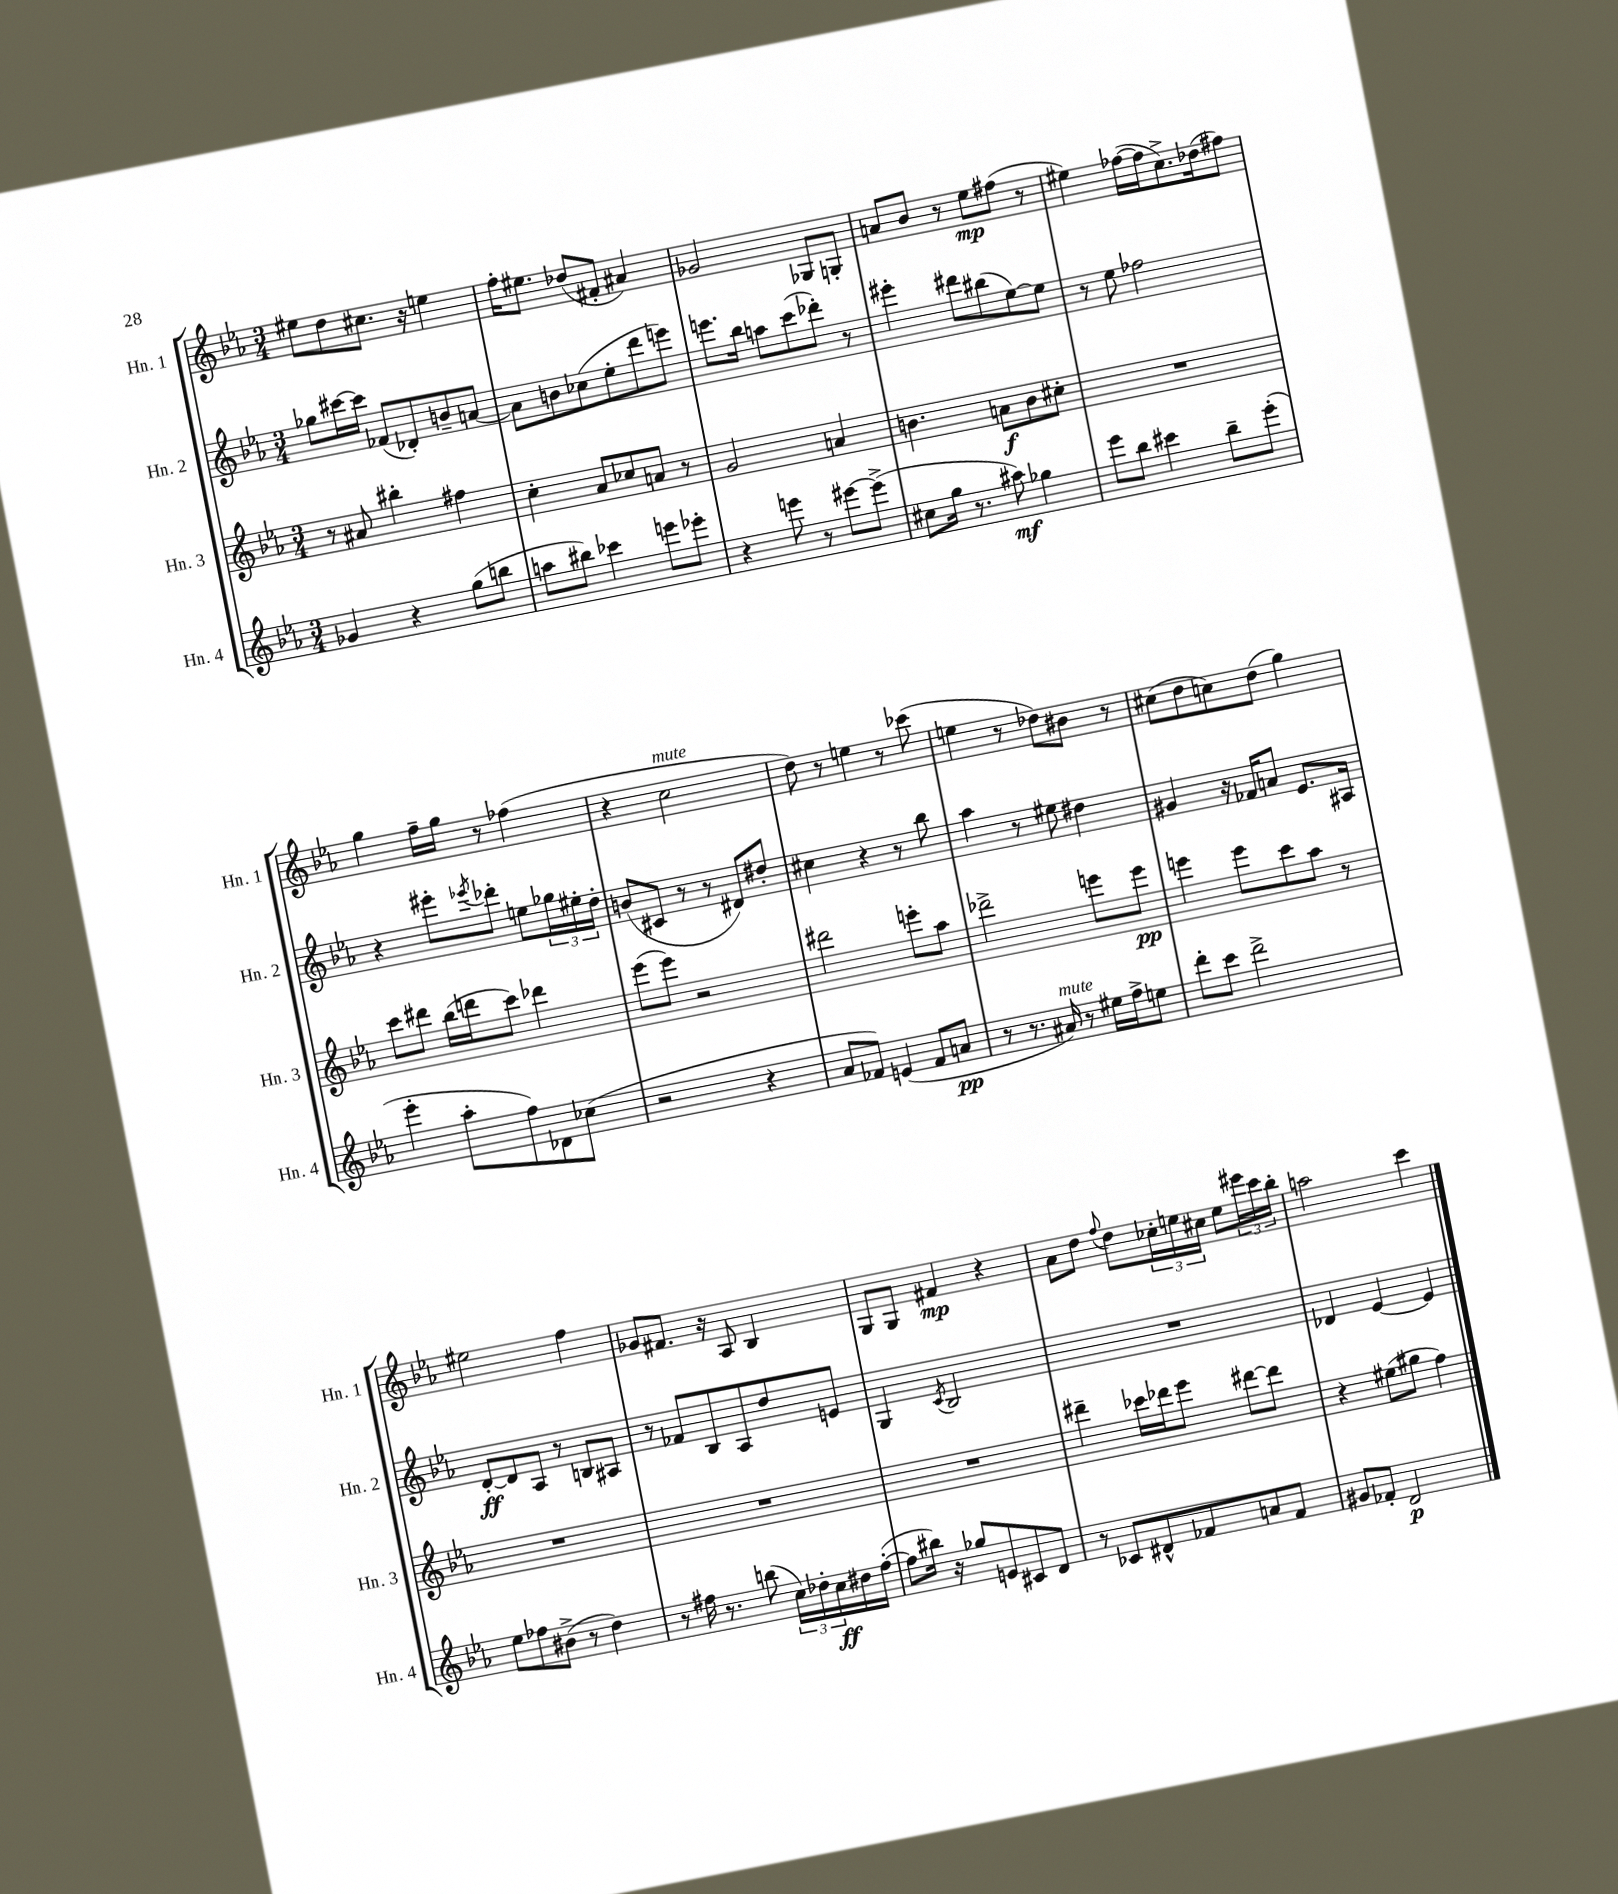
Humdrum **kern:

**kern	**dynam	**kern	**dynam	**kern	**dynam	**kern	**dynam
*part4	*part4	*part3	*part3	*part2	*part2	*part1	*part1
*staff4	*staff4	*staff3	*staff3	*staff2	*staff2	*staff1	*staff1
*I"Hn. 4	*	*I"Hn. 3	*	*I"Hn. 2	*	*I"Hn. 1	*
*I'Hn. 4	*	*I'Hn. 3	*	*I'Hn. 2	*	*I'Hn. 1	*
*clefG2	*	*clefG2	*	*clefG2	*	*clefG2	*
*k[b-e-a-]	*	*k[b-e-a-]	*	*k[b-e-a-]	*	*k[b-e-a-]	*
*M3/4	*	*M3/4	*	*M3/4	*	*M3/4	*
=2	=2	=2	=2	=2	=2	=2	=2
4g-X/	.	8r	.	8gg-X\L	.	8ee#X\L	.
.	.	8a#X/	.	[16ccc#X\L	.	8dd\	.
.	.	.	.	16ccc#\JJ]	.	.	.
4r	.	4bb#X'\	.	(8f-X/L	.	8.cc#X\J	.
.	.	.	.	8d-X'/)	.	.	.
.	.	.	.	.	.	16r	.
(8gg\L	.	4ff#X\	.	8bn~/	.	4een\	.
8bbn\J	.	.	.	[8an/J	.	.	.
=3	=3	=3	=3	=3	=3	=3	=3
8aan\L	.	4cc'\	.	8a\L]	.	16ff'\KL	.
.	.	.	.	.	.	8.ee#X\J	.
8bb#X\J)	.	.	.	8bn\	.	.	.
4ccc-X\	.	8a-/L	.	(8cc-X\	.	(8dd-X/L	.
.	.	8cc-X/	.	8ee-'\	.	8f#X'/J	.
8eeen\L	.	8an/J	.	8ddd\	.	4a#X/)	.
8eee-X'\J	.	8r	.	8eeen\J)	.	.	.
=4	=4	=4	=4	=4	=4	=4	=4
4r	.	2g/	.	8.eeen\L	.	2g-X/	.
.	.	.	.	16bb-\Jk	.	.	.
8eeen\	.	.	.	8aan\L	.	.	.
8r	.	.	.	(8ccc\	.	.	.
[8eee#X\L	.	4an/	.	8ddd-X'\J)	.	8G-X/L	.
(8eee#^\J]	.	.	.	8r	.	8Gn'/J	.
=5	=5	=5	=5	=5	=5	=5	=5
8cc#X\L	.	4.bn\	.	4eee#X'\	.	8an/L	.
16gg\Jk	.	.	.	.	.	8b-/J	.
8.r	.	.	.	.	.	.	.
.	.	.	.	8ddd#X\L	.	8r	.
8aa#X\)	mf	8an\L	f	(8bb#X\	.	8ee-\L	mp
4gg-X\	.	8b\	.	[8ee-\)	.	(8ff#X\J	.
.	.	8cc#X'\J	.	8ee-\J]	.	8r	.
=6	=6	=6	=6	=6	=6	=6	=6
8eee-\L	.	2.r	.	8r	.	4ee#X\)	.
8bb-\J	.	.	.	8ee-\	.	.	.
4ccc#X\	.	.	.	2ff-X\	.	([16ff-X\LL	.
.	.	.	.	.	.	16ff-\J]	.
.	.	.	.	.	.	8.cc^\)	.
8bb-~\L	.	.	.	.	.	.	.
.	.	.	.	.	.	(16dd-X\k	.
(8eee-'\J	.	.	.	.	.	8ff#X\J)	.
!!LO:LB:g=z
=7	=7	=7	=7	=7	=7	=7	=7
4eee-'\	.	8ccc\L	.	4r	.	4gg\	.
.	.	8ddd#X\J	.	.	.	.	.
8aa-'\L	.	(16bb-\LL	.	8eee#X'\L	.	16ff~\LL	.
.	.	16dddn\J	.	.	.	16gg\JJ	.
.	.	.	.	8qeee-X/	.	.	.
8ff\)	.	8ccc\J)	.	8ddd-X'\J	.	8r	.
8d-X\	.	4ddd-X\	.	8een\L	.	(4ff-X\	.
(8cc-X\J	.	.	.	24gg-X\L	.	.	.
.	.	.	.	24ee#X'\	.	.	.
.	.	.	.	24dd'\JJ	.	.	.
=8	=8	=8	=8	=8	=8	=8	=8
2r	.	(8eee-\L	.	(8bn/L	.	4r	.
.	.	8eee-\J)	.	8c#X/J	.	.	.
!	!	!	!	!	!	!LO:TX:a:i:t=mute	!
.	.	2r	.	8r	.	2cc\	.
.	.	.	.	8r	.	.	.
4r	.	.	.	8d#X/L)	.	.	.
.	.	.	.	8dd#X'/J	.	.	.
=9	=9	=9	=9	=9	=9	=9	=9
8a-/L	.	2ddd#X\	.	4cc#X\	.	8dd\)	.
8f-X/J)	.	.	.	.	.	8r	.
(4en/	.	.	.	4r	.	4een\	.
8f-/L	.	8eeen'\L	.	8r	.	8r	.
8an/J	pp	8aa-\J	.	8bb-\	.	(8ccc-X\	.
=10	=10	=10	=10	=10	=10	=10	=10
8r	.	2ddd-X^\	.	4aa-\	.	4een\	.
8.r	.	.	.	.	.	.	.
.	.	.	.	8r	.	8r	.
!LO:TX:a:i:t=mute	!	!	!	!	!	!	!
16a#X/)	.	.	.	.	.	.	.
8r	.	.	.	8ee#X\	.	8dd-X\L)	.
16ee#X\LL	.	8eeen\L	.	4dd#X\	.	8b#X\J	.
16ff^\J	.	.	.	.	.	.	.
8een\J	.	8eee\J	pp	.	.	8r	.
=11	=11	=11	=11	=11	=11	=11	=11
8ddd'\L	.	4eeen\	.	4g#X/	.	(8cc#X\L	.
8ccc\J	.	.	.	.	.	8dd\	.
2ddd^\	.	8eee\L	.	16r	.	8ccn\)	.
.	.	.	.	16f-X/KL	.	.	.
.	.	8ccc\	.	8an/J	.	(8dd\J	.
.	.	8aa-\J	.	8.e-/L	.	4gg\)	.
.	.	8r	.	.	.	.	.
.	.	.	.	16A#X/Jk	.	.	.
!!LO:LB:g=z
=12	=12	=12	=12	=12	=12	=12	=12
8ee-\L	.	2.r	.	[8d'/L	ff	2ee#X\	.
8ff-X\	.	.	.	8d/]	.	.	.
(8b#X^\J	.	.	.	8A-/J	.	.	.
8r	.	.	.	8r	.	.	.
4dd\)	.	.	.	8Bn/L	.	4ff\	.
.	.	.	.	8A#X/J	.	.	.
=13	=13	=13	=13	=13	=13	=13	=13
8r	.	2.r	.	8r	.	8g-X/L	.
16ff#X\	.	.	.	8f-X/L	.	8.f#X/J	.
8.r	.	.	.	.	.	.	.
.	.	.	.	8B-/	.	.	.
.	.	.	.	.	.	16r	.
(8bbn\	.	.	.	8A-/	.	8A-/	.
24cc\LL)	.	.	.	8dd/	.	4B-/	.
24dd-X'\	.	.	.	.	.	.	.
24cc\	ff	.	.	.	.	.	.
16dd#X\	.	.	.	8en/J	.	.	.
([16ff#'\JJ	.	.	.	.	.	.	.
=14	=14	=14	=14	=14	=14	=14	=14
8ff#\L]	.	2.r	.	4G/	.	8G/L	.
16bb#X\Jk)	.	.	.	.	.	8G/J	.
16r	.	.	.	.	.	.	.
.	.	.	.	8qc/	.	.	.
8gg-X/L	.	.	.	2B-/	.	4f#X/	mp
8en/	.	.	.	.	.	.	.
8c#X/	.	.	.	.	.	4r	.
8d/J	.	.	.	.	.	.	.
=15	=15	=15	=15	=15	=15	=15	=15
8r	.	4ddd#X~\	.	2.r	.	8a-\L	.
8c-X/L	.	.	.	.	.	8dd\J	.
.	.	.	.	.	.	8qqff/	.
8d#X^^/	.	16ccc-X\LL	.	.	.	8dd\L	.
.	.	16ddd-X\J	.	.	.	.	.
8f-X/	.	8eee-\J	.	.	.	24cc-X'\L	.
.	.	.	.	.	.	24een\	.
.	.	.	.	.	.	24cc#X\JJ	.
8an/	.	[8ddd#X\L	.	.	.	8ee\L	.
8f-/J	.	8ddd#\J]	.	.	.	24eee#X\L	.
.	.	.	.	.	.	24ccc\	.
.	.	.	.	.	.	24bb-'\JJ	.
=16	=16	=16	=16	=16	=16	=16	=16
8g#X/L	.	4r	.	4d-X/	.	2aan\	.
8f-X'/J	.	.	.	.	.	.	.
2d/	p	(8ee#X\L	.	[4e-/	.	.	.
.	.	8gg#X\J	.	.	.	.	.
.	.	4ff\)	.	4e-/]	.	4ccc\	.
==	==	==	==	==	==	==	==
*-	*-	*-	*-	*-	*-	*-	*-
